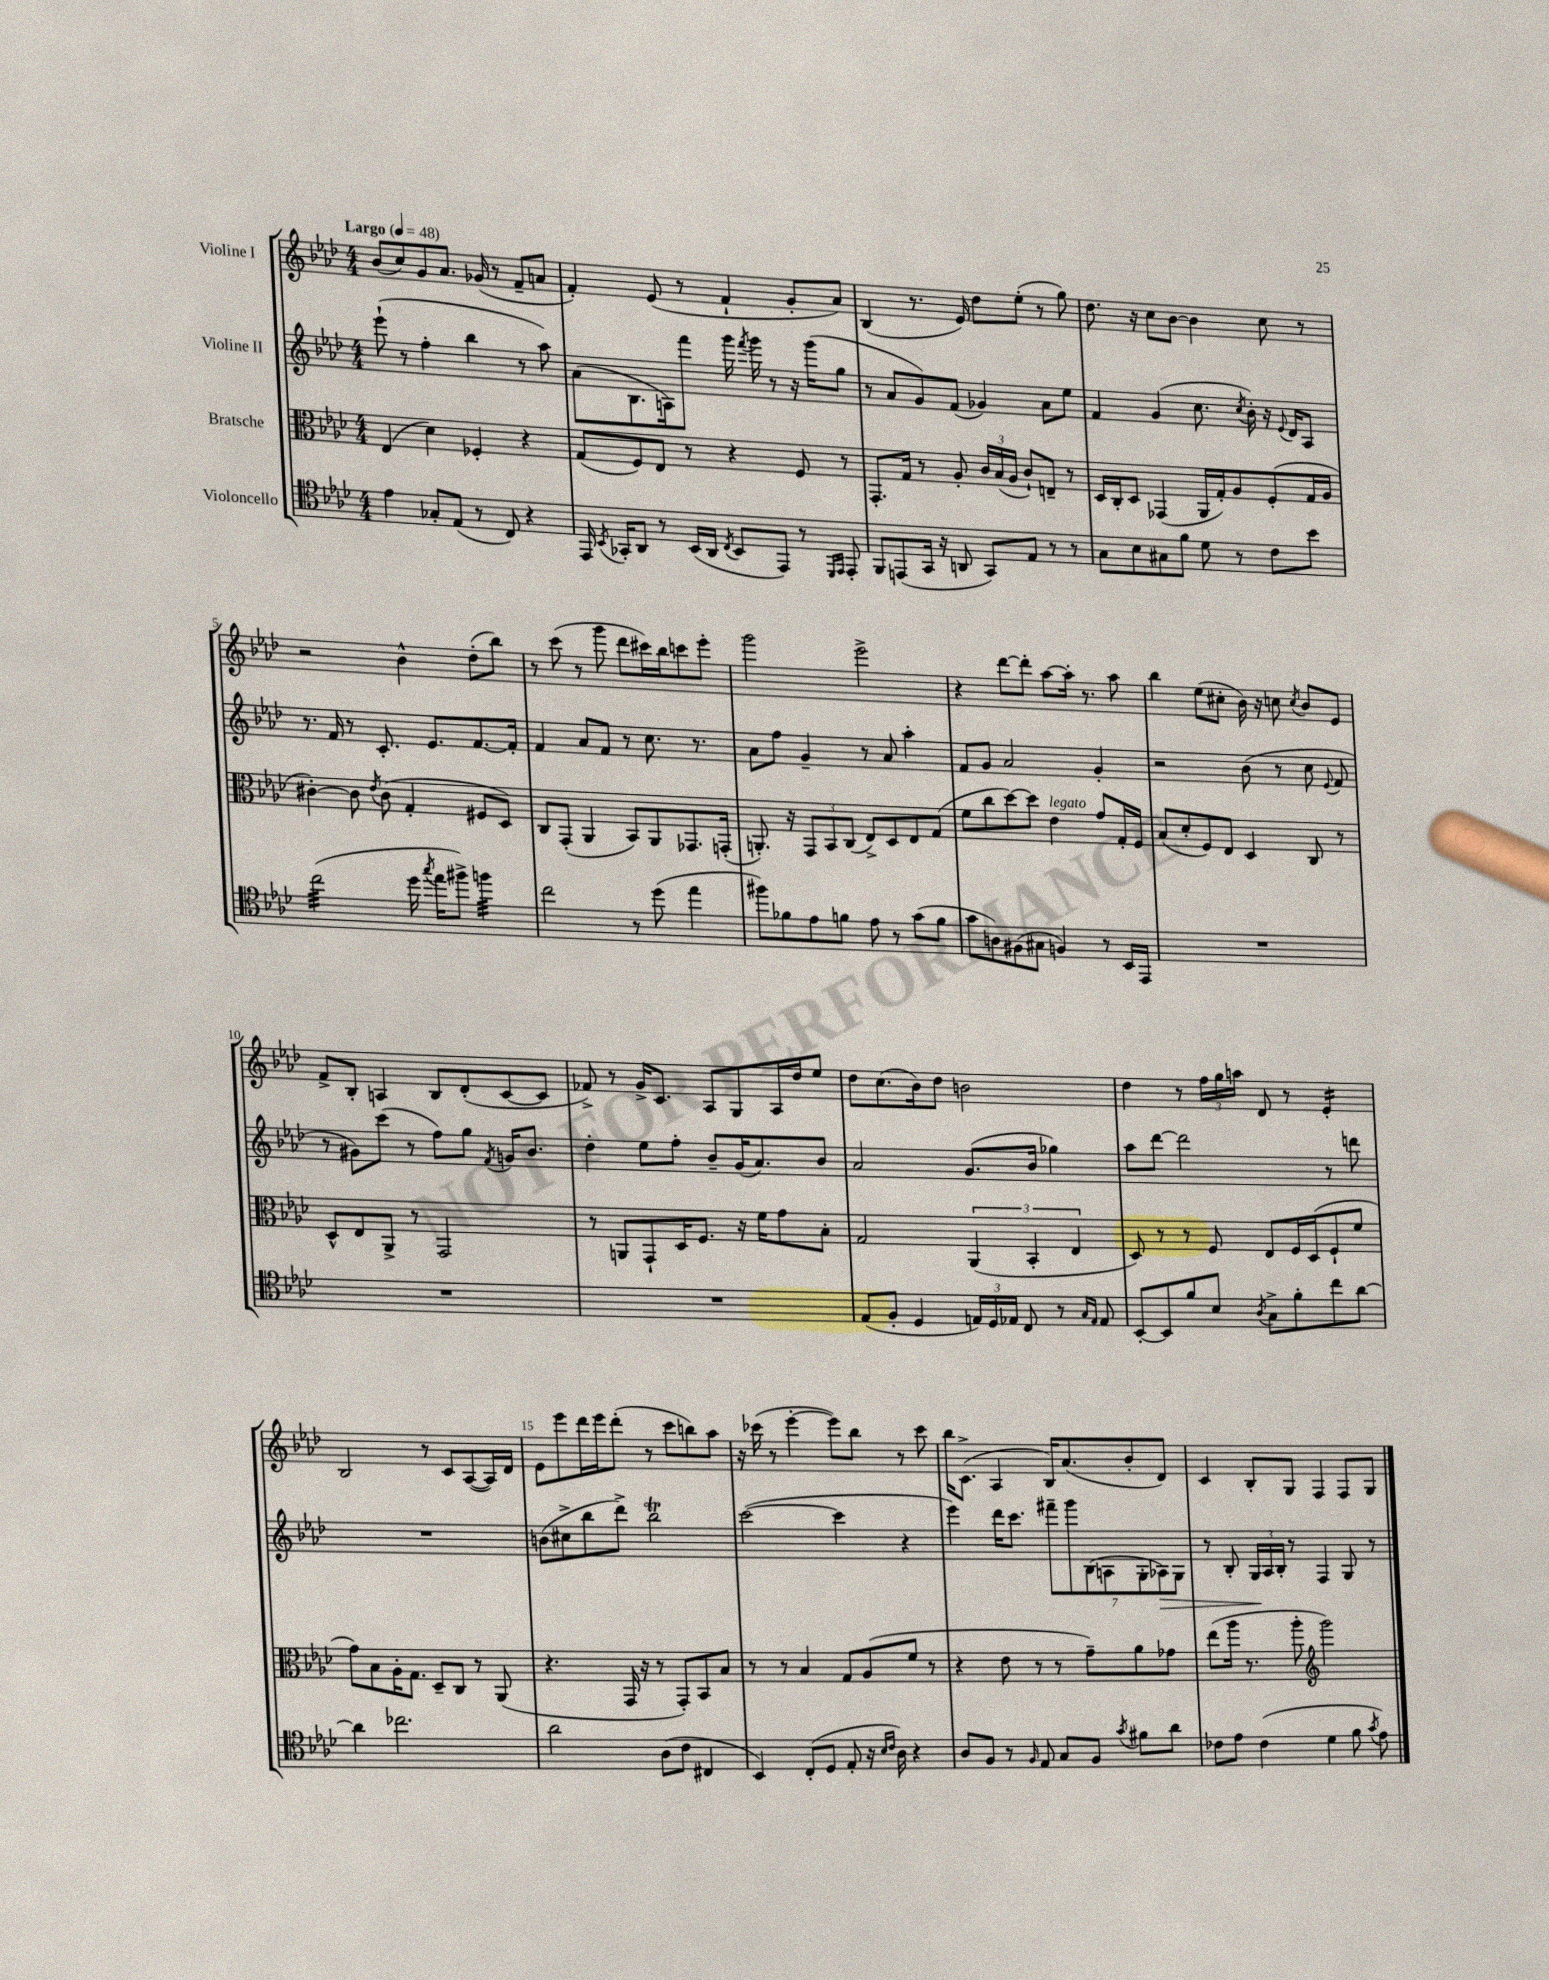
<<
\new StaffGroup <<
\new Staff = "s0" \with { instrumentName = "Violine I" } {
    \clef treble \key aes \major \numericTimeSignature \time 4/4 \tempo "Largo" 4 = 48
    \autoBeamOff bes'8[( c''8) g'8 aes'8.] ges'16( r8 f'8[-- a'8] |
    f'4-.) ees'8( r8 f'4-! g'8[-. aes'8]) |
    bes4( r8. ees'16) des''8[ ees''8]-.( r8 g''8) |
    des''8. r16 c''8[ bes'8]~ bes'4 c''8 r8 |
    r2 bes'4-^ des''8[-.( bes''8]) |
    r8 c'''8( r8 g'''8 des'''8[ cis'''16) bes''16 c'''8 ees'''8]-. |
    g'''2 ees'''2-> |
    r4 des'''8[~ des'''8]-. aes''8[~ aes''16]-. r8. aes''8 |
    bes''4 ees''8[( cis''8]-. bes'16) r16 c''8 \acciaccatura { c''8 } bes'8[ ees'8] |
    f'8[-> bes8]-. a4 bes8[ des'8-.( c'8~ c'8] |
    fes'8->) r8 g'16[-> c'8.] aes8[ g8 aes16 des''16 ees''8] |
    des''8[ c''8.( bes'16) des''8] b'2 |
    des''4 r8 \tuplet 3/2 { f''16[ g''16 a''16] } des'8 r8 ees'4:16-. |
    bes2 r8 c'8[ aes8~( aes16) des'16] |
    ees'8[ ees'''8 des'''16 ees'''16 des'''8]-.( r8 c'''8[ b''8) aes''8] |
    r16 ces'''16( r8 ees'''4~-. ees'''8[) bes''8] r8 ces'''8 |
    bes''16[ c'8.]->( aes4 bes16[) aes'8.( bes'8-. des'8]) |
    c'4 bes8[-. g8] f4 f8[ g8] \bar "|." |
}
\new Staff = "s1" \with { instrumentName = "Violine II" } {
    \clef treble \key aes \major \numericTimeSignature \time 4/4
    \autoBeamOff ees'''8-!( r8 f''4-. bes''4 r8 aes''8) |
    aes'8[( bes8. a16) f'''8] g'''16 \acciaccatura { f'''8 } g'''16 r8 r16 g'''16[( g''8] |
    r8 aes'8[ g'8) f'8]( ges'4) aes'8[ ees''8] |
    f'4 g'4( c''8. \acciaccatura { c''8 } bes'16-.) r16 \appoggiatura { ees'8 } des'16[ aes8] |
    r8. f'16 r8 c'8.-. ees'8.[ f'8.~ f'16]-. |
    f'4 aes'8[ f'8] r8 c''8. r8. |
    aes'8[ f''8] g'4-- r8 aes'8 aes''4-. |
    f'8[ g'8] aes'2 g'4-. |
    r2 bes'8( r8 c''8 \appoggiatura { ees'8 } f'8 |
    r8 gis'8[) c'''8]( r8 f''8[) g''8] \acciaccatura { f'8 } g'16[ bes'8.] |
    des''4-. ees''8[ f''8]-. bes'8[-- g'16( aes'8.) bes'8] |
    aes'2 g'8.[( bes'16] ges''4) |
    aes''8[ des'''8]~ des'''2 r8 d'''8 |
    R1 |
    b'8[( cis''8-> bes''8 des'''8]->) bes''2\trill |
    c'''2~( c'''4 r4 |
    ees'''4) des'''16[ c'''8.] \tuplet 7/4 { fis'''8[-- g'''8 bes8( a8 g8-. aes8\>) g8] } |
    r8 bes8-. \tuplet 3/2 { g16[\! aes16 bes16]-. } r8 f4 g8 r8 \bar "|." |
}
\new Staff = "s2" \with { instrumentName = "Bratsche" } {
    \clef alto \key aes \major \numericTimeSignature \time 4/4
    \autoBeamOff ees4( des'4) fes4-. r4 |
    g8[( f8) ees8] r8 r4 f8 r8 |
    g,8.[-. g16] r8 aes8-. \tuplet 3/2 { c'16[ bes16( aes16] } c'8[-!) e8]-- r8 |
    des16[ c16-. des8] ges,4( aes,16[ g16-.) aes8 f8-.( g16 aes16] |
    cis'4~-.) cis'8 \acciaccatura { ees'8 } cis'8( g4-. fis8[ des8]) |
    c8[ g,8]-.( aes,4 bes,8[) aes,8 ges,8. g,16]-.( |
    a,8.-.) r16 \tuplet 3/2 { g,8[ bes,8 c8]( } ees8[->) des8 ees8 g8]( |
    f'8[ c''8 des''8~) des''8] ees'4^\markup { \italic "legato" } g'8[ g16-. f16] |
    bes8[( des'8-. f8) ees8] des4 c8 r8 |
    des8[-^ ees8 aes,8]-> r8 g,2 |
    r8 a,8[ g,8-! des16 f8.] r16 f'16[ g'8 bes8]-. |
    g2 \tuplet 3/2 { aes,4( bes,4-. ees4 } |
    des8) r8 r8 f8 ees8[ f16 des16( f8-! f'8] |
    g'8[) bes8 aes16-. g8.] des8[-- c8] r8 aes,8( |
    r4. g,16 r16 r8 g,8[-.) bes,8 bes8] |
    r8 r8 bes4 g8[ aes8( f'8] r8 |
    r4 ees'8 r8 r8 g'8[--) aes'8 ges'8] |
    ees''8[( aes''16] r8. aes''8-. \clef treble g'''2) \bar "|." |
}
\new Staff = "s3" \with { instrumentName = "Violoncello" } {
    \clef tenor \key aes \major \numericTimeSignature \time 4/4
    \autoBeamOff ees'4 ges8[-. ees8]( r8 c8) r4 |
    ees,16 \acciaccatura { bes,8 } ges,16[-. aes,8] r8 bes,16[( aes,16] \acciaccatura { c8 } bes,8[ ees,8]) r8 \grace { des,16[ ees,16] } ees,8-. |
    f,8[ e,8( g,16] r16 a,8 g,8[) ees8] r8 r8 |
    g8[ bes8 gis8 f'8] des'8 r8 c'8[ bes'8] |
    c''2:32( des''16 \acciaccatura { g''8 } ees''16[ fis''8]->) f''4:32 |
    c''2 r8 des''8( ees''4 |
    fis''8[) fes'8 ees'8 f'8] ees'8 r8 g'8[( f'8] |
    g'8[ a8) fis8( gis8] f4) r8 bes,16[ ees,16] |
    R1 |
    R1 |
    R1 |
    ees8[( f8]-. des4 \tuplet 3/2 { e16[) des16 ees16] } c8 r8 \grace { g16[ ees16] } ees8 |
    bes,8[~-. bes,8 f'8 bes8] \acciaccatura { aes8 } g8[-> f'8-. c''8 aes'8]~ |
    aes'4 ces''2. |
    aes'2 aes8[( c'8] cis4 |
    bes,4) c8[-.( des8] ees8-. r16 \grace { bes16[ c'16] } aes16) r4 |
    aes8[ f8] r8 \grace { f16 } ees8 g8[ f8] \acciaccatura { g'8 } fis'8[ aes'8] |
    ces'8[ ees'8] ces'4( des'4 f'8 \acciaccatura { g'8 } ees'8) \bar "|." |
}
>>
>>
\layout { \context { \Score \override BarNumber.break-visibility = ##(#f #t #t) barNumberVisibility = #(every-nth-bar-number-visible 5) } }
